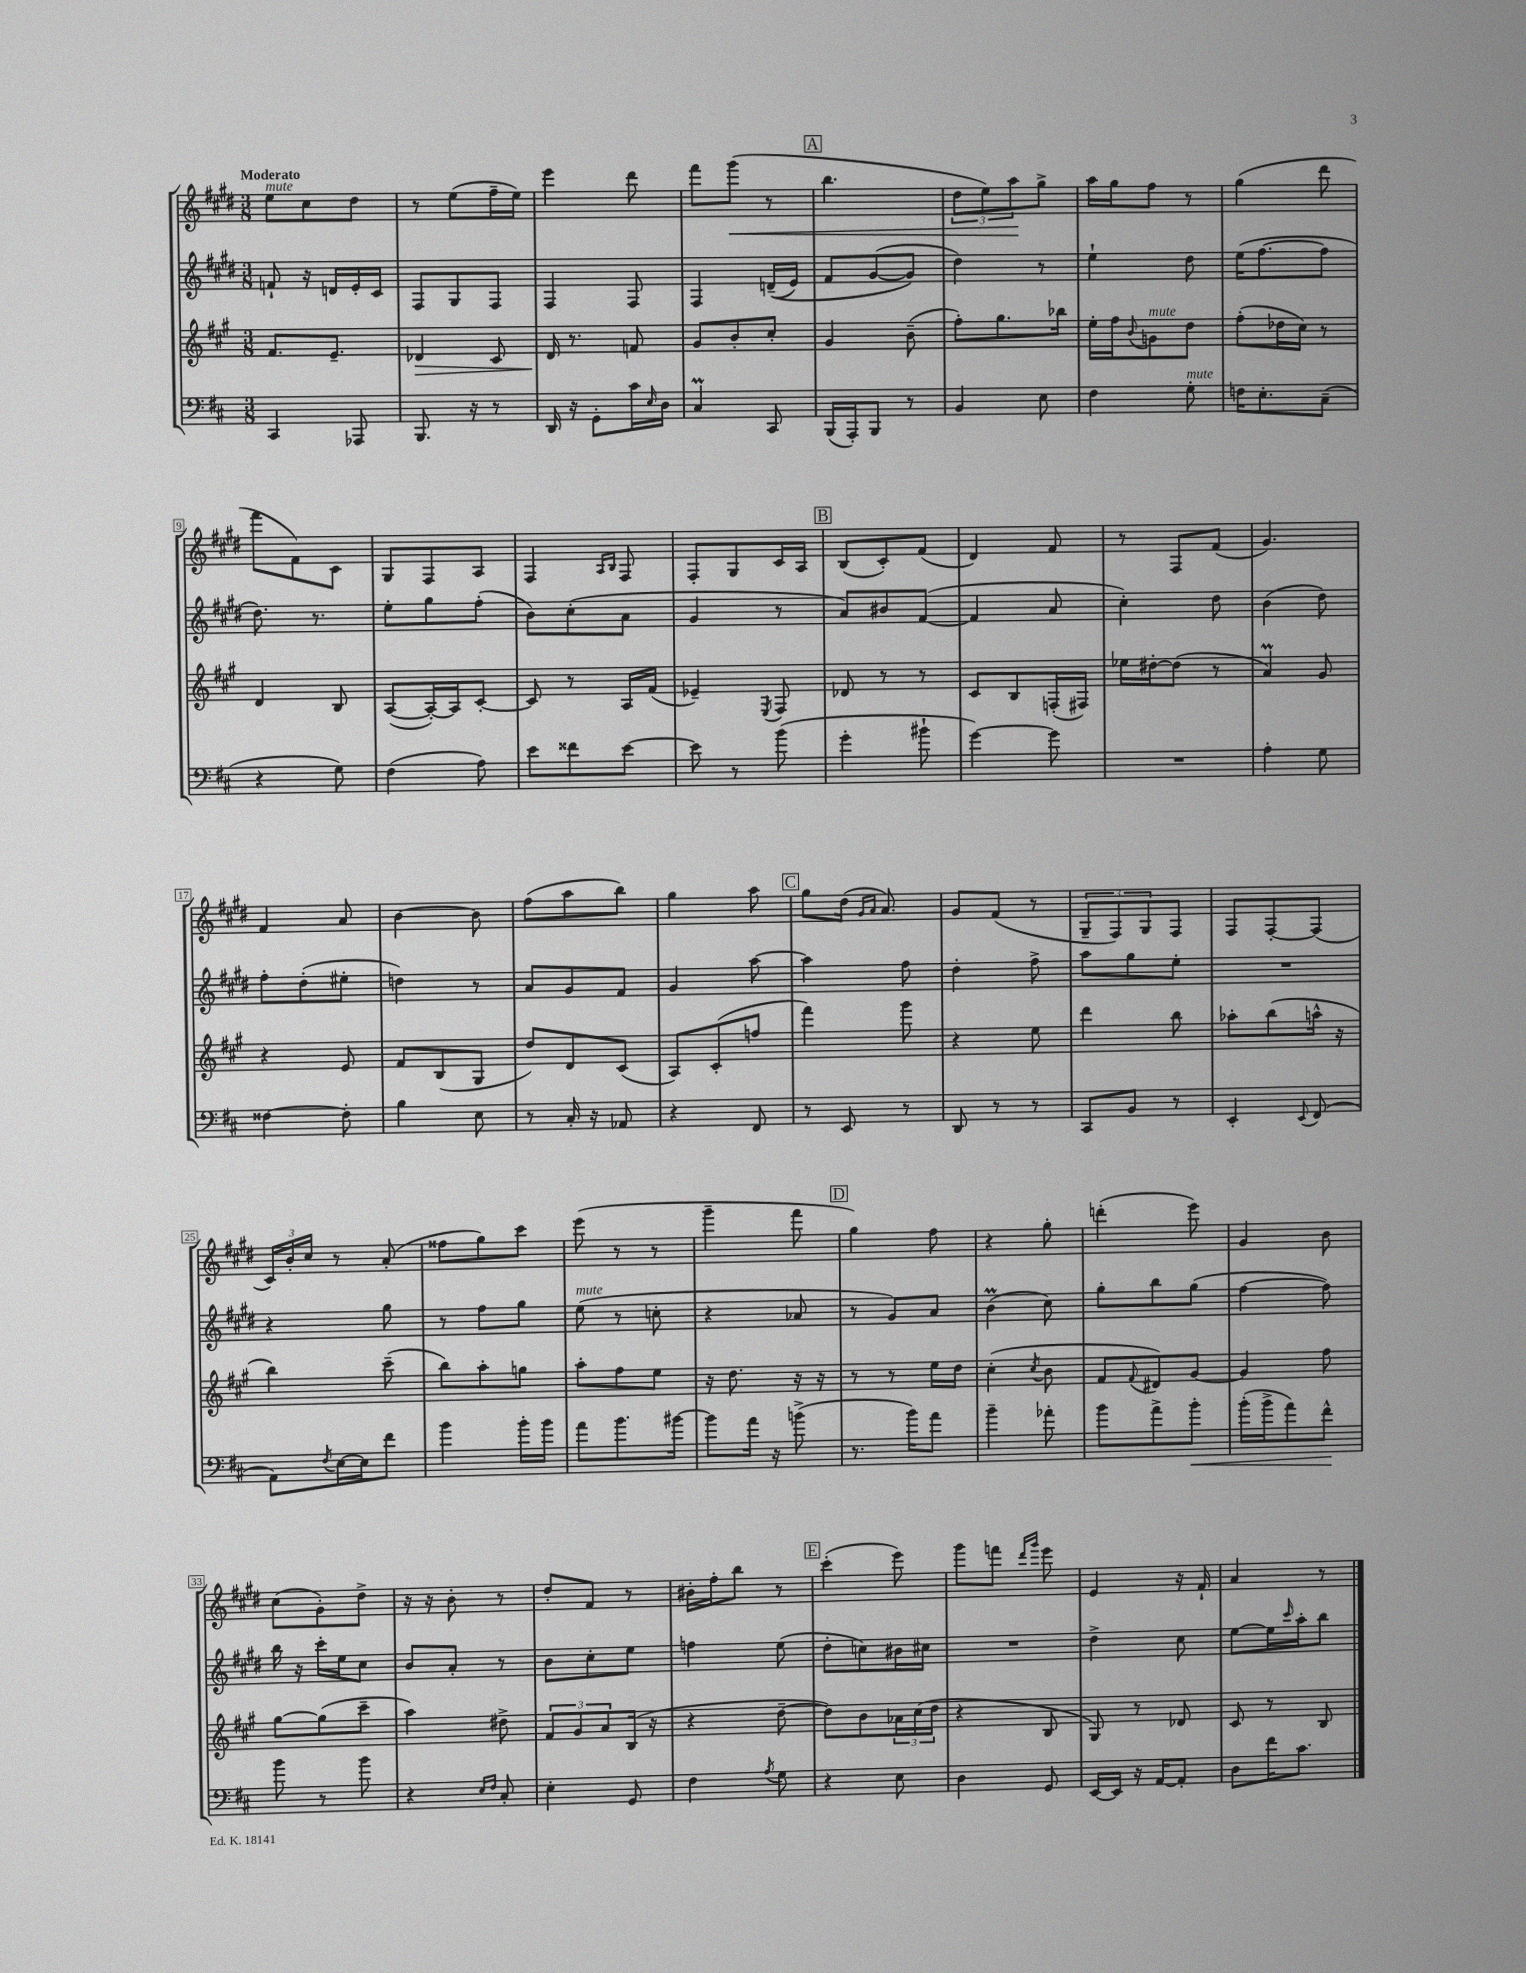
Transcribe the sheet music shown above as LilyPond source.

<<
\new StaffGroup <<
\new Staff = "s0" {
    \clef treble \key e \major \numericTimeSignature \time 3/8 \tempo "Moderato"
    e''8^\markup { \italic "mute" } cis''8 dis''8 |
    r8 e''8( fis''16-- e''16) |
    e'''4 dis'''8 |
    fis'''8 gis'''8\<( r8 |
    \mark \markup { \box "A" } b''4. |
    \tuplet 3/2 { dis''8 e''8) a''8\! } gis''8-> |
    a''16 gis''16 fis''8 r8 |
    gis''4( dis'''8 |
    fis'''8 fis'8) cis'8 |
    gis8 fis8 a8 |
    fis4 \grace { a16 b16 } fis8 |
    fis8-. gis8 cis'16 a16 |
    \mark \markup { \box "B" } b8( cis'8-.) fis'8( |
    dis'4) fis'8 |
    r8 fis8 fis'8( |
    gis'4.) |
    fis'4 a'8 |
    b'4~ b'8 |
    fis''8( a''8 b''8) |
    gis''4 a''8 |
    \mark \markup { \box "C" } gis''8 dis''16( \grace { gis'16 a'16 } a'8.) |
    gis'8 fis'8( r8 |
    \tuplet 3/2 { gis8-- fis8) gis8 } fis8 |
    fis8 fis8~-. fis8( |
    \tuplet 3/2 { cis'16) b'16-. cis''16 } r8 a'8-.( |
    fisis''8 gis''8) cis'''8 |
    e'''8( r8 r8 |
    gis'''4-- fis'''8 |
    \mark \markup { \box "D" } gis''4) fis''8 |
    r4 gis''8-. |
    d'''4-.( e'''8) |
    gis'4 b'8 |
    cis''8( gis'8-.) dis''8-> |
    r16 r16 b'8-. r8 |
    dis''8-. fis'8 r8 |
    bis'16-. fis''16-. b''8 r8 |
    \mark \markup { \box "E" } cis'''4-.( e'''8) |
    gis'''8 f'''8 \grace { dis'''16 gis'''16 } e'''8 |
    e'4 r16 fis'16-! |
    a'4 r8 \bar "|." |
}
\new Staff = "s1" {
    \clef treble \key e \major \numericTimeSignature \time 3/8
    f'8-! r16 d'16 e'16-. cis'16 |
    fis8 gis8 fis8 |
    fis4 fis8 |
    fis4 d'16--(\( e'16) |
    \mark \markup { \box "A" } fis'8 gis'8~( gis'8\) |
    dis''4) r8 |
    e''4-! dis''8 |
    e''16( fis''8.~ fis''8 |
    dis''8.) r8. |
    e''8-. gis''8 fis''8-.( |
    b'8) cis''8-.( a'8 |
    gis'4 r8 |
    \mark \markup { \box "B" } a'8) bis'8 fis'8~( |
    fis'4 a'8 |
    cis''4-.) dis''8 |
    b'4( dis''8) |
    fis''8-. dis''8-.( eis''8-. |
    d''4) r8 |
    a'8 gis'8 fis'8 |
    gis'4 a''8~ |
    \mark \markup { \box "C" } a''4 fis''8 |
    dis''4-. fis''8-> |
    a''8 gis''8 e''8-. |
    R4. |
    r4 gis''8 |
    r8 fis''8 gis''8 |
    e''8^\markup { \italic "mute" }( r8 c''8-. |
    r4 aes'8 |
    \mark \markup { \box "D" } r8 gis'8) a'8 |
    b'4\prall( cis''8) |
    gis''8-. b''8 gis''8( |
    fis''4~ fis''8) |
    b''16 r16 cis'''16-. e''16 cis''8 |
    b'8 a'8-. r8 |
    b'8 cis''8-. e''8 |
    f''4 e''8( |
    \mark \markup { \box "E" } dis''8-. c''8) bis'16 cis''16 |
    R4. |
    dis''4-> cis''8 |
    e''8~ e''16 \grace { cis'''16 } a''16-. b''8 \bar "|." |
}
\new Staff = "s2" {
    \clef treble \key a \major \numericTimeSignature \time 3/8
    fis'8. e'8.-- |
    des'4\> cis'8 |
    d'16\! r8. f'8 |
    gis'8 b'8-. cis''8-. |
    \mark \markup { \box "A" } gis'4 b'8--( |
    fis''8-.) gis''8. bes''16 |
    e''16-. fis''16 \appoggiatura { b'8 } g'8^\markup { \italic "mute" } d''8 |
    fis''8-.( des''16 cis''16) r8 |
    d'4 b8 |
    a8~( a16~-.) a16 cis'8~-. |
    cis'8 r8 a16 fis'16( |
    ees'4--) \acciaccatura { e8 } fis8 |
    \mark \markup { \box "B" } des'8 r8 r8 |
    cis'8 b8 f16-.( fis16) |
    ees''16 dis''16~-. dis''8( r8 |
    a'4\prall) gis'8 |
    r4 e'8 |
    fis'8 b8( gis8 |
    d''8) d'8 cis'8( |
    a8) cis'8-.( f''8 |
    \mark \markup { \box "C" } fis'''4) gis'''8 |
    r4 e''8 |
    d'''4 b''8 |
    aes''8-. b''8( a''16-^ r16 |
    b''4) cis'''8--( |
    b''8) a''8-. g''8 |
    a''8-. fis''8 e''8 |
    r16 d''8. r16 r16 |
    \mark \markup { \box "D" } r8 r8 e''16 d''16 |
    cis''4-.( \acciaccatura { cis''8 } b'8 |
    fis'8 \appoggiatura { fis'8 } dis'8) gis'8~ |
    gis'4 fis''8 |
    gis''8~ gis''8( cis'''8-- |
    a''4) dis''8-> |
    \tuplet 3/2 { fis'8 gis'8 a'8 } b16( r16 |
    r4 d''8~-- |
    \mark \markup { \box "E" } d''8) b'8 \tuplet 3/2 { aes'16 cis''16( d''16 } |
    r4 b8 |
    gis8) r8 des'8 |
    cis'8 r8 b8 \bar "|." |
}
\new Staff = "s3" {
    \clef bass \key d \major \numericTimeSignature \time 3/8
    cis,4 aes,,8 |
    b,,8. r16 r8 |
    d,16 r16 g,8-. cis'16 \grace { e16 } d16 |
    cis4\prall cis,8 |
    \mark \markup { \box "A" } b,,16( a,,16-.) b,,8 r8 |
    b,4 e8 |
    fis4 g8-.^\markup { \italic "mute" } |
    f16 e8.-. cis8--( |
    r4 g8) |
    fis4( a8) |
    e'8 fisis'8 e'8~ |
    e'8 r8 b'8( |
    \mark \markup { \box "B" } g'4-. bis'8-! |
    g'4~) g'8 |
    R4. |
    a4-. g8 |
    fisis4~ fisis8-. |
    b4 e8 |
    r8 cis16-. r16 aes,8 |
    r4 fis,8 |
    \mark \markup { \box "C" } r8 e,8 r8 |
    d,8 r8 r8 |
    cis,8 b,8 r8 |
    e,4-. \appoggiatura { e,8 } fis,8( |
    a,8) \acciaccatura { fis8 } e16~ e16 fis'8 |
    b'4 b'16-. b'16 |
    a'8 b'8. bis'16~ |
    bis'8 a'16 r16 b'8->( |
    \mark \markup { \box "D" } r8. b'16) a'8 |
    b'4-- aes'8-. |
    b'8 a'8-> b'8-.\< |
    b'16-.( b'16-> a'8) fis'8-^\! |
    b'8 r8 b'8 |
    r4 \grace { e16 fis16 } cis8-. |
    e4-. g,8 |
    fis4 \acciaccatura { a8 } g8 |
    \mark \markup { \box "E" } r4 e8 |
    d4 g,8 |
    e,16~ e,16 r16 a,16~ a,8-. |
    d8 fis'16 cis'8. \bar "|." |
}
>>
>>
\layout { \context { \Score \override BarNumber.stencil = #(make-stencil-boxer 0.1 0.3 ly:text-interface::print) } }
